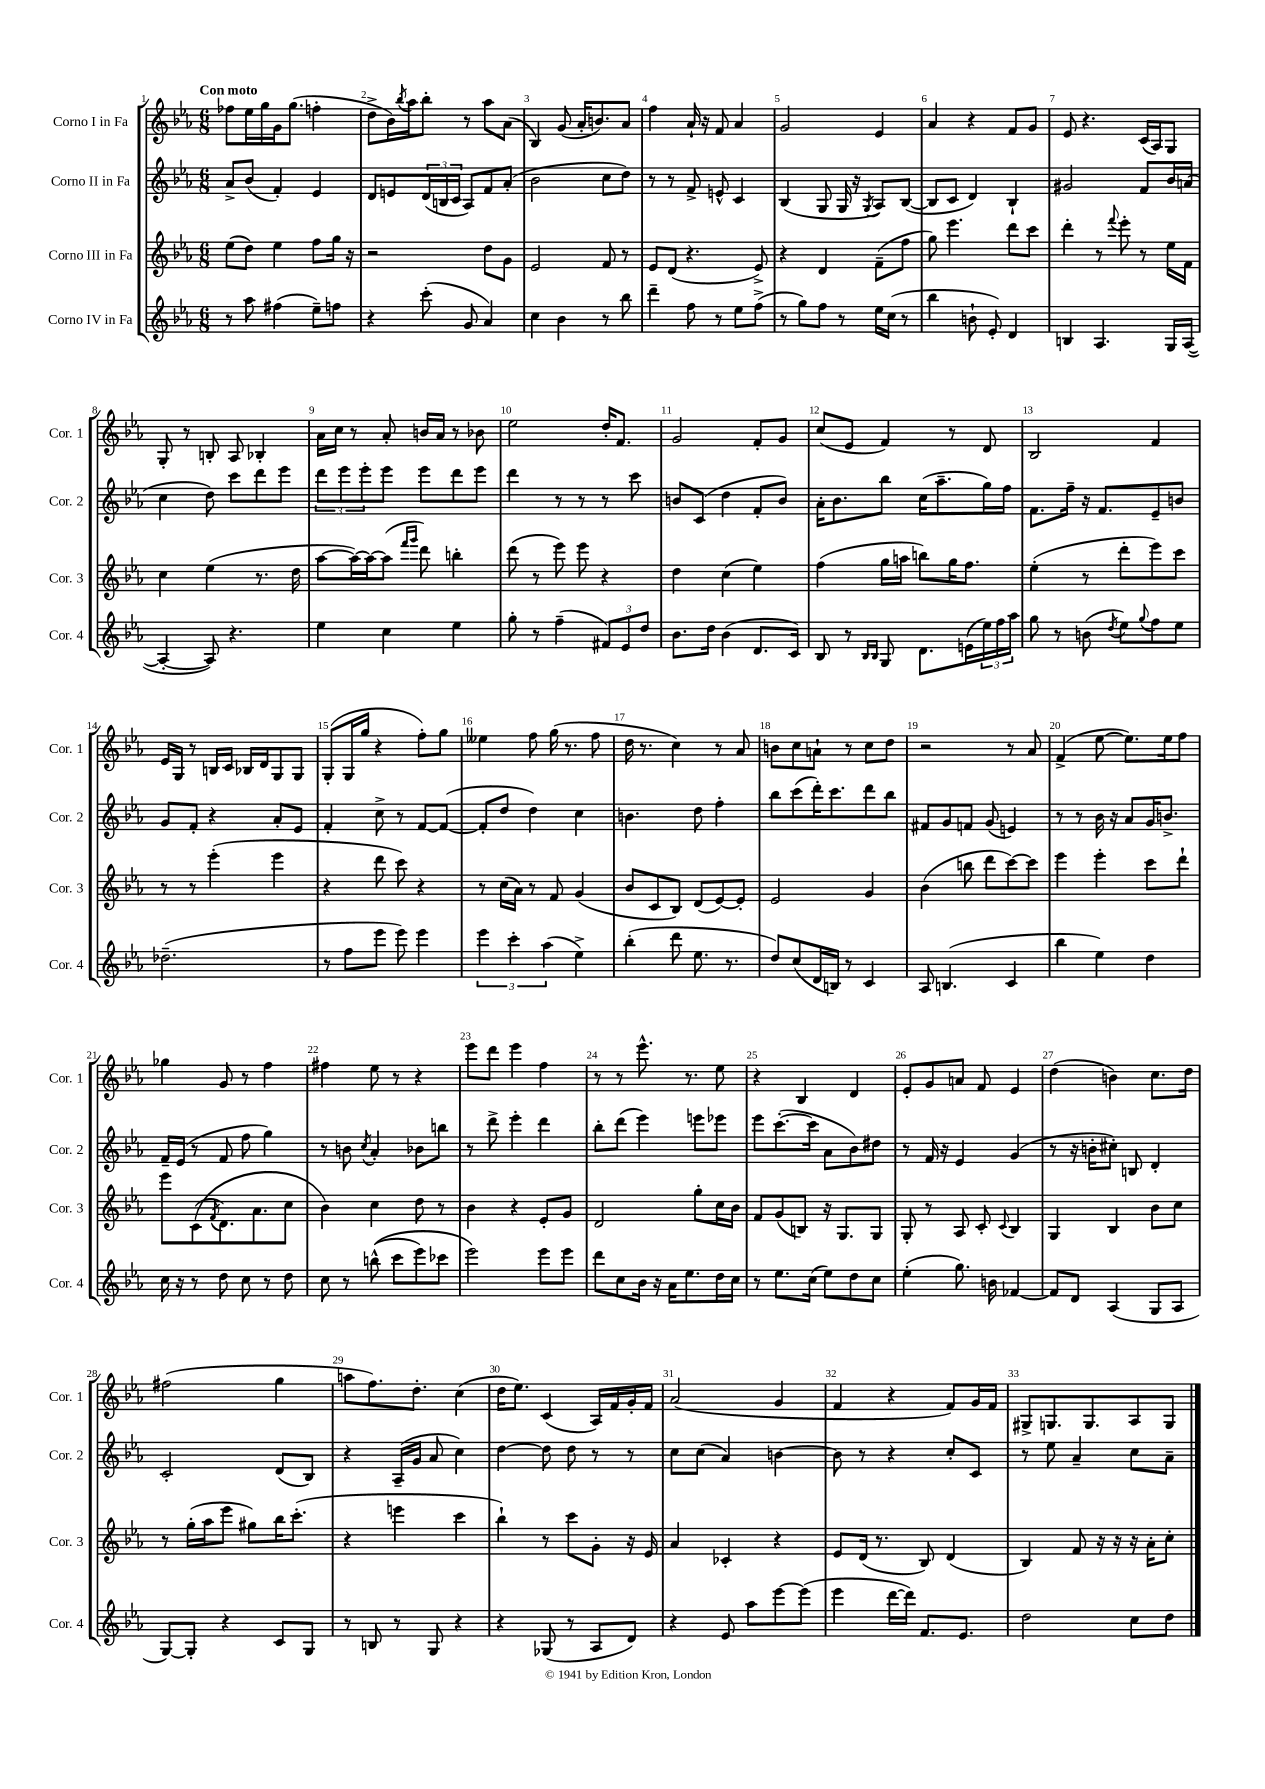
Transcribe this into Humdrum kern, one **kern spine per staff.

**kern	**kern	**kern	**kern
*staff4	*staff3	*staff2	*staff1
*clefG2	*clefG2	*clefG2	*clefG2
*k[b-e-a-]	*k[b-e-a-]	*k[b-e-a-]	*k[b-e-a-]
*M6/8	*M6/8	*M6/8	*M6/8
8r	(8ee-	8a-^	8ff-
8aa-	8dd)	(8b-	16ee-
.	.	.	16gg
(4ff#	4ee-	4f')	16g
.	.	.	(8.gg
8ee-~)	8ff	4e-	4ff'
8ff	16gg	.	.
.	16r	.	.
=	=	=	=
4r	2r	8d	8dd^
.	.	8e	16b-)
.	.	.	8qbb-
.	.	.	16aa-
(8ccc'	.	(24d	8bb-'
.	.	24B	.
.	.	24c	.
8g	.	8A-)	8r
4a-)	8dd	8f	8aa-
.	8g	(8a-'	(8a-
=	=	=	=
4cc	2e-	2b-	4B-)
4b-	.	.	(8g
.	.	.	16a-'
.	.	.	8.b)
8r	8f	8cc	.
8bb-	8r	8dd)	8a-
=	=	=	=
4ddd~	8e-	8r	4ff
.	(8d	8r	.
8ff	4.r	8f^	16a-`
.	.	.	16r
8r	.	8e^^	8f
8ee-	.	4c	4a-
(8ff^	8e-^)	.	.
=	=	=	=
8r	4r	(4B-	2g
8gg)	.	.	.
8ff	4d	8G	.
8r	.	16G	.
.	.	16r	.
.	.	8qG	.
16ee-	(8f~	8A-)	4e-
(16cc	.	.	.
8r	8ff	([8B-	.
=	=	=	=
4bb-	8gg)	8B-]	4a-
.	4.eee-	8c	.
8b`	.	4d)	4r
8e-')	.	.	.
4d	8ddd	4B-`	8f
.	8ccc	.	8g
=	=	=	=
4B	4ddd'	2g#	8e-
.	.	.	4.r
4.A-	8r	.	.
.	8qqfff	.	.
.	8eee-'	.	.
.	8r	8f	(16c
.	.	.	16A-)
16G	16ee-	16b-	8G
([16A-	16f	(16a	.
=	=	=	=
4A-'_	4cc	4cc	8G'
.	.	.	8r
8A-])	(4ee-	8dd)	8B'
4.r	.	8ccc	8A-
.	8.r	8ddd	4B-'
.	.	8eee-	.
.	16dd	.	.
=	=	=	=
4ee-	[8aa-	12ddd	16a-
.	.	.	16cc
.	.	12eee-	.
.	16aa-_)	.	8r
.	.	12eee-'	.
.	16aa-_	.	.
4cc	(8aa-]	8eee-	8a-'
.	16qqfff	.	.
.	16qqggg	.	.
.	8ddd)	8eee-	16b
.	.	.	16a-
4ee-	4bb'	8ddd	8r
.	.	8eee-	8b-
=	=	=	=
8gg'	(8ddd	4ddd	2ee-
8r	8r	.	.
(4ff~	8eee-)	8r	.
.	8eee-	8r	.
12f#)	4r	8r	16dd'
.	.	.	8.f
12e-	.	.	.
.	.	8ccc	.
12dd	.	.	.
=	=	=	=
8.b-	4dd	8b	2g
.	.	(8c	.
16dd	.	.	.
(4b-	(4cc	4dd	.
8.d	4ee-)	8f'	8f'
.	.	8b)	8g
16c)	.	.	.
=	=	=	=
8B-	(4ff	16a-'	(8cc
.	.	8.b-	.
8r	.	.	8e-
16qqB-	.	.	.
16qqB-	.	.	.
8G	16gg	8bb-	4f)
.	16aa	.	.
8.d	8bb)	(16cc	.
.	.	8.aa-~	.
.	16gg	.	8r
(16e	8.ff	.	.
24ee-)	.	16gg)	8d
24ff	.	.	.
.	.	16ff	.
24aa-	.	.	.
=	=	=	=
8gg	(4ee-'	8.f	2B-
8r	.	.	.
.	.	16ff~	.
(8b	8r	16r	.
.	.	8.f	.
8qdd	.	.	.
8ee-)	8ddd'	.	.
8qqgg	.	.	.
8ff	8eee-)	8e-~	4f
8ee-	8ccc	8b	.
=	=	=	=
(2.dd-~	8r	8g	16e-
.	.	.	16G
.	8r	8f'	8r
.	(4eee-'	4r	16B
.	.	.	16c
.	.	.	16B-
.	.	.	16d
.	4eee-	8a-'	8G
.	.	8e-	8G
=	=	=	=
8r	4r	4f'	(8G'
8ff	.	.	16G
.	.	.	16gg
8eee-	8ddd	8cc^	4r
8eee-)	8ccc)	8r	.
4eee-	4r	[8f	8ff')
.	.	(8f_	8gg
=	=	=	=
6eee-	8r	8f']	4ee--
.	(16cc	8dd	.
6ccc'	.	.	.
.	16a-)	.	.
.	8r	4dd)	8ff
(6aa-	.	.	.
.	8f	.	(16gg
.	.	.	8.r
4ee-^)	(4g	4cc	.
.	.	.	8ff
=	=	=	=
(4bb-'	8b-	4.b	16dd
.	.	.	8.r
.	8c	.	.
8ddd	8B-)	.	4cc)
8.ee-	(8d	8dd	.
.	[8e-)	4ff'	8r
8.r	.	.	.
.	8e-']	.	8a-
=	=	=	=
8dd)	2e-	8bb-	8b
(8cc	.	(8ccc	8cc
16d	.	16ddd')	8a`
16B)	.	8.ccc	.
8r	.	.	8r
4c	4g	8ddd	8cc
.	.	8bb-	8dd
=	=	=	=
8A-	(4b-	8f#	2r
(4.B	.	8g	.
.	8bb	8f	.
.	8ddd	(8g	.
4c	[8ccc)	4e)	8r
.	8ccc]	.	8a-
=	=	=	=
4bb-	4eee-	8r	(4f^
.	.	8r	.
4ee-)	4eee-'	16b-	[8ee-
.	.	16r	.
.	.	8a-	8.ee-])
4dd	8ccc	16g	.
.	.	8.b^	16ee-
.	8ddd`	.	8ff
=	=	=	=
16cc	8eee-	16f~	4gg-
16r	.	(16e-	.
8r	&((8c	8r	.
.	8qf	.	.
8dd	8.d)	8f	8g
8cc	.	8ff	8r
.	8.a-	.	.
8r	.	4gg)	4ff
8dd	8cc	.	.
=	=	=	=
8cc	4b-&)	8r	4ff#
8r	.	8b	.
.	.	8qcc	.
&((8bb^^	4cc	4a-'	8ee-
8ccc	.	.	8r
8eee-)	8dd	8b-	4r
8ccc-	8r	8bb	.
=	=	=	=
2eee-&)	4b-	8r	8eee-
.	.	8ddd^	8ddd
.	4r	4eee-'	4eee-
8eee-	8e-'	4ddd	4ff
8eee-	8g	.	.
=	=	=	=
8ddd	2d	8bb-'	8r
8cc	.	(8ddd	8r
16b-	.	4eee-)	8.eee-^^
16r	.	.	.
16a-	.	.	.
8.ee-	.	.	8.r
.	8gg'	8eee	.
16dd	16cc	8eee-	8ee-
16cc	16b-	.	.
=	=	=	=
8r	8f	8eee-	4r
8.ee-	(8g	([8.ccc'	.
.	8B)	.	4B-
(16cc	.	16ccc]	.
8ee-)	16r	8a-	.
.	8.G	.	.
8dd	.	8b-)	4d
8cc	8G	8dd#	.
=	=	=	=
(4ee-'	8G'	8r	8e-'
.	8r	16f	8g
.	.	16r	.
8.gg)	8A-	4e-	8a
.	8c'	.	8f
16b	.	.	.
.	8qqc	.	.
[4f-	4B-	(4g	4e-
=	=	=	=
8f-]	4G	8r	(4dd
8d	.	16r	.
.	.	16b'	.
(4A-	4B-	8cc#')	4b)
.	.	8B	.
8G	8b-	4d'	8.cc
8A-	8cc	.	.
.	.	.	16dd
=	=	=	=
[8G)	8r	2c'	(2ff#
8G']	(16gg'	.	.
.	16aa-	.	.
4r	8eee-	.	.
.	8gg#)	.	.
8c	16bb-	(8d	4gg
.	(8.ccc'	.	.
8G	.	8B-)	.
=	=	=	=
8r	4r	4r	8aa
8B	.	.	8.ff)
8r	4eee	(16A-~	.
.	.	16g	8.dd'
8G	.	8a-	.
4r	4ccc	4cc)	(4cc
=	=	=	=
4r	4bb-`)	[4dd	16dd
.	.	.	8.ee-)
(8G-	8r	8dd]	(4c
8r	8ccc	8dd	.
8A-	8g'	8r	16A-)
.	.	.	16f
8d)	16r	8r	16g'
.	16e-	.	16f
=	=	=	=
4r	4a-	8cc	(2a-
.	.	(8cc	.
8e-	4c-'	4a-)	.
8aa-	.	.	.
[8eee-	4r	[4b	4g
(8eee-]	.	.	.
=	=	=	=
4eee-	8e-	8b]	4f
.	(16d	8r	.
.	8.r	.	.
[16ddd	.	4r	4r
16ddd])	.	.	.
8.f	8B-)	.	.
.	(4d	8cc'	8f)
8.e-	.	.	.
.	.	8c	16g
.	.	.	16f
=	=	=	=
2dd	4B-)	8r	8G#^
.	.	8ee-	8.G
.	8f	4a-~	.
.	.	.	8.G
.	16r	.	.
.	16r	.	.
8cc	16r	8cc	8A-
.	16a-'	.	.
8dd	8cc'	8a-~	8G
==	==	==	==
*-	*-	*-	*-
